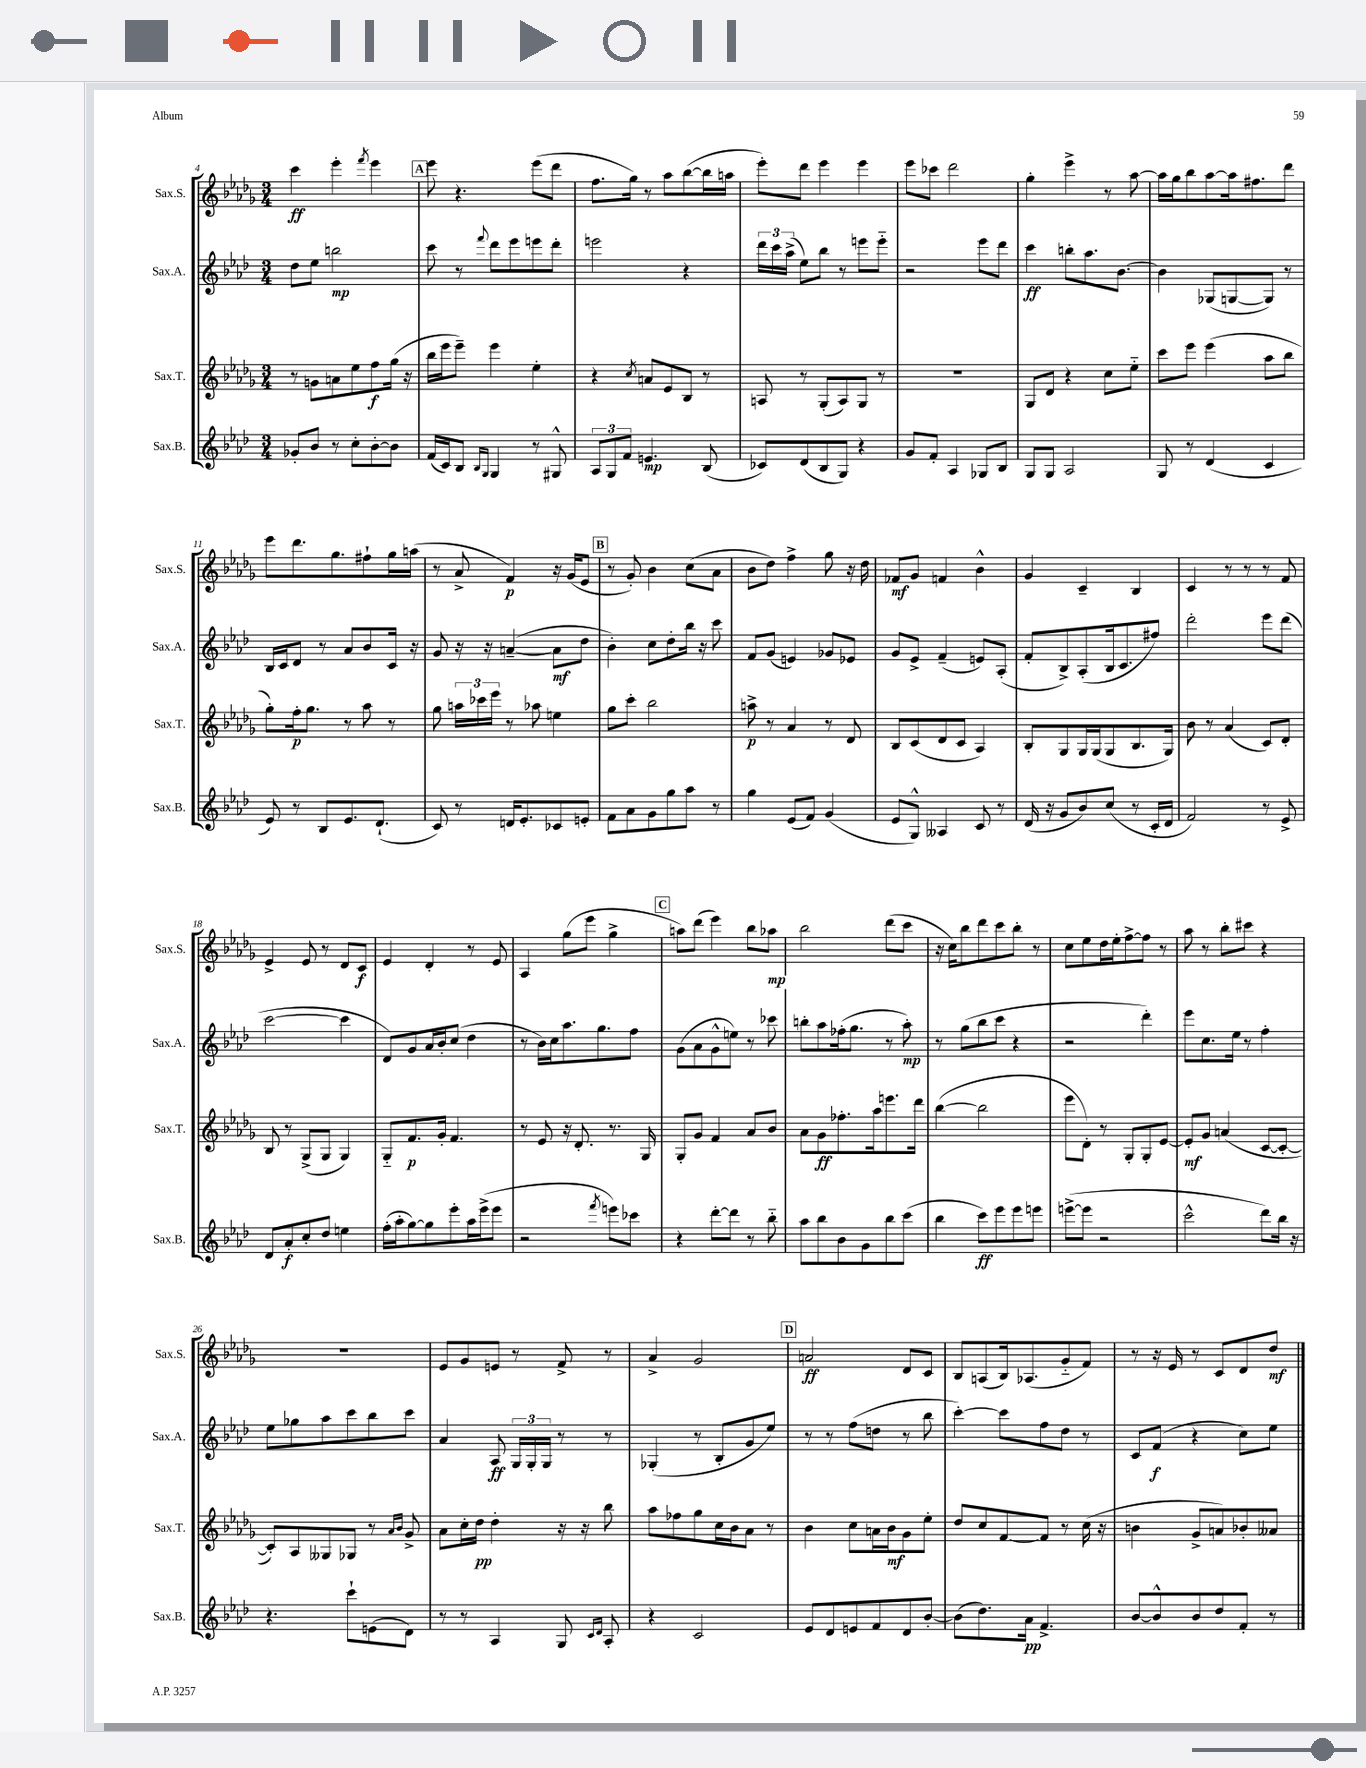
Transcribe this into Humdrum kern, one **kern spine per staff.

**kern	**kern	**kern	**kern
*staff4	*staff3	*staff2	*staff1
*clefG2	*clefG2	*clefG2	*clefG2
*k[b-e-a-d-]	*k[b-e-a-d-g-]	*k[b-e-a-d-]	*k[b-e-a-d-g-]
*M3/4	*M3/4	*M3/4	*M3/4
8g-'	8r	8dd-	4ccc
8b-	8g	8ee-	.
8r	8a	2bb	4eee-'
8cc'	8ee-	.	.
.	.	.	8qfff
[8b-'	8ff	.	4eee-
8b-]	(16gg-	.	.
.	16r	.	.
=	=	=	=
(16f	16bb-	8ccc	8eee-
16c)	16eee-	.	.
8B-	8eee-~)	8r	4.r
16qqB-	.	.	.
16qqG	.	8qqfff	.
4G	4eee-	8ddd-	.
.	.	8eee-	.
8r	4ee-'	8eee	(8eee-
8G#^^	.	8ddd-'	8ddd-
=	=	=	=
12A-	4r	2eee	8.ff
12G	.	.	.
12f	.	.	.
.	.	.	16gg-)
.	8qcc	.	.
4.e	8a	.	8r
.	8e-	.	8aa-
.	8B-	4r	([8bb-
(8B-	8r	.	16bb-]
.	.	.	16aa
=	=	=	=
8c-)	8A	24ddd-	8eee-')
.	.	24ccc	.
.	.	(24aa-^	.
(8d-	8r	8ee-)	8ddd-
8B-	(8G-'	8bb-	4eee-
8G)	8A)	8r	.
4r	8G-	8eee	4eee-
.	8r	8eee'~	.
=	=	=	=
8g	2.r	2r	8eee-
8f'	.	.	8ccc-
4A-	.	.	2ddd-
8G-	.	8eee-	.
8B-	.	8ddd-	.
=	=	=	=
8G	8G-	4ccc	4gg-'
8G	8d-	.	.
2A-	4r	8bb'	4eee-^
.	.	8.aa-	.
.	8cc	.	8r
.	.	[8.b-	.
.	8ee-'~	.	[8aa-
=	=	=	=
8G	8ccc	4b-]	16aa-]
.	.	.	16gg-
8r	8eee-	.	8bb-
(4d-	(4eee-	(8G-	[8aa-
.	.	[8G	16aa-]
.	.	.	8.ff#
4c	8aa-	8G])	.
.	8bb-	8r	8ddd-
=	=	=	=
8e-)	8gg-')	16B-	8eee-
.	.	16c	.
8r	16ff'	8d-	8.ddd-
.	8.gg-	.	.
8B-	.	8r	.
.	.	.	8.gg-
8.e-	8r	8a-	.
.	8aa-	8b-	8ff#`
(8.d-`	.	.	.
.	8r	16c	16gg-
.	.	16r	(16aa
=	=	=	=
8c)	8gg-	8g	8r
8r	24aa	16r	8a-^
.	24ccc-	.	.
.	.	16r	.
.	24eee-	.	.
16d	8r	([4a~	4f)
8.e-'	.	.	.
.	8aa-	.	.
8c-	4ee	8a]	16r
.	.	.	(16g-
8e'	.	8dd-	8e-
=	=	=	=
8f	8gg-	4b-')	8r
8a-	8ccc'	.	8g-')
8g	2bb-	8cc	4b-
8gg	.	8dd-'	.
8aa-	.	16bb-	(8cc
.	.	16r	.
8r	.	8ccc	8a-
=	=	=	=
4gg	8aa^	8f	8b-
.	8r	(8g	8dd-)
(8e-	4a-	4e)	4ff^
8f)	.	.	.
(4g	8r	8g-	8gg-
.	8d-	8e-	16r
.	.	.	16dd-
=	=	=	=
8e-	8B-	8g	8f-
8G^^)	(8c	8e-^	8g-
4A--	8d-	(4f~	4f
.	8c	.	.
8c	4A-)	8e)	4b-^^
8r	.	(8A-'	.
=	=	=	=
(16d-	8B-'	8f'	4g-
16r	.	.	.
8g	8G-	8B-^)	.
8b-)	16G-	(8A-'	4c~
.	(16G-	.	.
(8cc	8G-	16B-	.
.	.	8.c	.
8r	8.B-	.	4B-
16c'	.	8ff#)	.
16d-	16G-)	.	.
=	=	=	=
2f)	8b-	2ddd-'	4c
.	8r	.	.
.	(4a-	.	8r
.	.	.	8r
8r	8c)	8eee-	8r
8e-^	8d-'	(8ddd-	8f
=	=	=	=
8d-	8B-	[2ccc	4e-^
8a-'	8r	.	.
8cc'	(8G-^	.	8e-
8dd-	8G-	.	8r
4ee	4G-)	4ccc]	8d-
.	.	.	8c
=	=	=	=
(16ff'	8G-'~	8d-)	4e-
16aa-'	.	.	.
[8gg)	8.f	8g	.
8gg]	.	16a-	4d-'
.	16g-'	16b-'	.
8eee-'	4.f	(8cc	.
16aa-	.	4dd-	8r
(16eee-^	.	.	.
8eee-	.	.	8e-
=	=	=	=
2r	8r	8r	4A-
.	8e-	16b-)	.
.	.	16cc	.
.	16r	8.aa-	(8gg-
.	8.d-'	.	.
.	.	.	8eee-
.	.	8.gg	.
8qfff	.	.	.
8eee)	8.r	.	4gg-^
8ccc-	.	8ff	.
.	16G-	.	.
=	=	=	=
4r	8G-'	(8g	8aa)
.	8g-	8a-	(8ddd-
[8ddd-'	4f	8g^^	4eee-)
8ddd-]	.	8ee)	.
8r	8a-	8r	8bb-
8bb-'~	8b-	8ccc-	8aa-
=	=	=	=
8aa-	8a-	8bb'	2bb-
8bb-	8g-	8aa-	.
8b-	8.ff-'	(16ff-'	.
.	.	8.gg	.
8g	.	.	.
.	16aa-	.	.
8bb-	8.eee	8r	(8ddd-
(8ccc	.	8aa-')	8ccc
.	16ddd-	.	.
=	=	=	=
4bb-	([4bb-	8r	16r
.	.	.	16cc)
.	.	(8gg	8bb-
8ccc)	2bb-]	8bb-	8ddd-
8eee-	.	8ccc	8ccc
8eee-	.	4r	8bb-'
8eee	.	.	8r
=	=	=	=
([8eee^	8eee-	2r	8cc
8eee]	8d-')	.	8ee-
2r	8r	.	16dd-
.	.	.	16ee-'
.	8G-'	.	[8ff^
.	8G-'	4ddd-')	8ff]
.	[8e-	.	8r
=	=	=	=
2ccc^^	8e-']	8eee-	8aa-
.	8g-	8.cc	8r
.	(4a	.	8bb-'
.	.	16ee-	.
.	.	8r	8ccc#
8ddd-)	[8c	4ff'	4r
16bb-	8c'_	.	.
16r	.	.	.
=	=	=	=
4.r	8c'])	8ee-	2.r
.	8A-	8gg-	.
.	8G--	8aa-	.
8ccc`	8G-	8ccc	.
(8e	8r	8bb-	.
.	16qqa-	.	.
.	16qqb-	.	.
8d-)	8g-^	8ccc	.
=	=	=	=
8r	8a-	4a-	8e-
8r	16cc'	.	8g-
.	16dd-	.	.
4A-	4dd-'	8A-	8e
.	.	24G	8r
.	.	24G'	.
.	.	24G	.
8G	16r	8r	8f^
.	16r	.	.
16qqc	.	.	.
16qqd-	.	.	.
8A-'	8bb-	8r	8r
=	=	=	=
4r	8aa-	(4G-'	4a-^
.	8ff-	.	.
2c	8gg-	8r	2g-
.	16cc	8B-'	.
.	16b-	.	.
.	8a-	8g	.
.	8r	8ee-)	.
=	=	=	=
8e-	4b-	8r	2a
8d-	.	8r	.
8e	8cc	(8ff	.
8f	16a	8dd	.
.	16b-	.	.
8d-	8g-	8r	8d-
[8b-'	8ee-'	8bb-	8c
=	=	=	=
(8b-]	8dd-	[4ccc')	8B-
8.dd-)	8cc	.	(8A
.	[8f	8ccc]	16B-)
16a-	.	.	(8.A-
4.f^	8f]	8ff	.
.	8r	8dd-	8g-'~
.	(16cc	8r	8f)
.	16r	.	.
=	=	=	=
[8b-	4b	8c	8r
8b-^^]	.	(8f	16r
.	.	.	16e-
8b-	8g-^	4r	8r
8dd-	8a)	.	8c
8f'	8b-'	8cc)	8d-
8r	8a--	8ee-	8dd-
==	==	==	==
*-	*-	*-	*-
